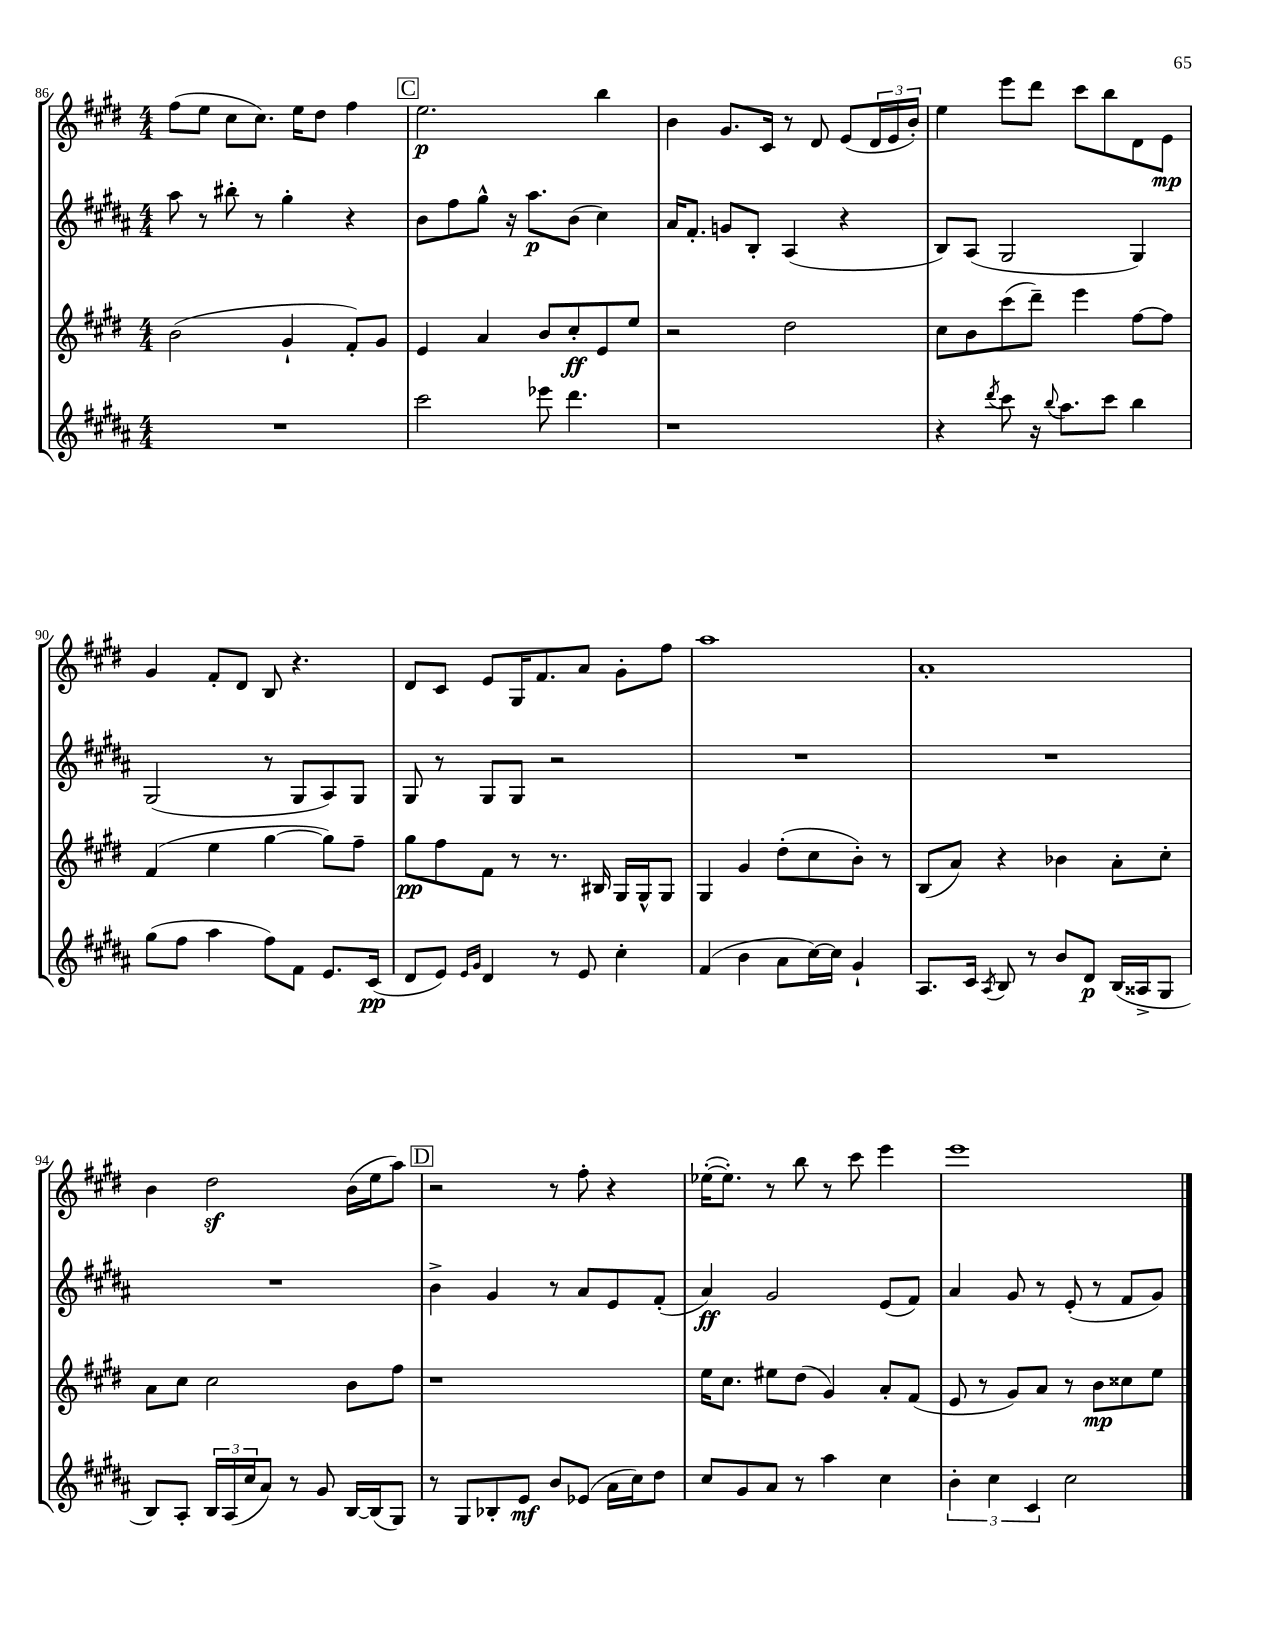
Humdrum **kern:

**kern	**kern	**kern	**kern
*staff4	*staff3	*staff2	*staff1
*clefG2	*clefG2	*clefG2	*clefG2
*k[f#c#g#d#a#]	*k[f#c#g#d#]	*k[f#c#g#d#a#]	*k[f#c#g#d#]
*M4/4	*M4/4	*M4/4	*M4/4
1r	(2b	8aa#	(8ff#
.	.	8r	8ee
.	.	8bb#'	8cc#
.	.	8r	8.cc#)
.	4g#`	4gg#'	.
.	.	.	16ee
.	.	.	8dd#
.	8f#')	4r	4ff#
.	8g#	.	.
=	=	=	=
2ccc#	4e	8b	2.ee
.	.	8ff#	.
.	4a	8gg#^^	.
.	.	16r	.
.	.	8.aa#	.
8eee-	8b	.	.
4.ddd#	8cc#'	(8b	.
.	8e	4cc#)	4bb
.	8ee	.	.
=	=	=	=
1r	2r	16a#	4b
.	.	8.f#'	.
.	.	8g	8.g#
.	.	8B'	.
.	.	.	16c#
.	2dd#	(4A#	8r
.	.	.	8d#
.	.	4r	(8e
.	.	.	24d#
.	.	.	24e
.	.	.	24b')
=	=	=	=
4r	8cc#	8B)	4ee
.	8b	(8A#	.
8qddd#	.	.	.
8ccc#	(8ccc#	2G#	8eee
16r	8ddd#~)	.	8ddd#
8qqbb	.	.	.
8.aa#	.	.	.
.	4eee	.	8ccc#
8ccc#	.	.	8bb
4bb	[8ff#	4G#)	8d#
.	8ff#]	.	8e
=	=	=	=
(8gg#	(4f#	(2G#	4g#
8ff#	.	.	.
4aa#	4ee	.	8f#'
.	.	.	8d#
8ff#)	[4gg#	8r	8B
8f#	.	8G#	4.r
8.e	8gg#])	8A#)	.
.	8ff#~	8G#	.
(16c#	.	.	.
=	=	=	=
8d#	8gg#	8G#	8d#
8e)	8ff#	8r	8c#
16qqe	.	.	.
16qqg#	.	.	.
4d#	8f#	8G#	8e
.	8r	8G#	16G#
.	.	.	8.f#
8r	8.r	2r	.
8e	.	.	8a
.	16B#	.	.
4cc#'	16G#	.	8g#'
.	16G#^^	.	.
.	8G#	.	8ff#
=	=	=	=
(4f#	4G#	1r	1aa
4b	4g#	.	.
8a#	(8dd#'	.	.
[16cc#)	8cc#	.	.
16cc#]	.	.	.
4g#`	8b')	.	.
.	8r	.	.
=	=	=	=
8.A#	(8B	1r	1a'
.	8a)	.	.
16c#	.	.	.
8qA#	.	.	.
8B	4r	.	.
8r	.	.	.
8b	4b-	.	.
8d#	.	.	.
(16B	8a'	.	.
16A##^	.	.	.
8G#	8cc#'	.	.
=	=	=	=
8B)	8a	1r	4b
8A#'	8cc#	.	.
24B	2cc#	.	2dd#
(24A#	.	.	.
24cc#	.	.	.
8a#)	.	.	.
8r	.	.	.
8g#	.	.	.
[16B	8b	.	(16b
(16B]	.	.	16ee
8G#)	8ff#	.	8aa)
=	=	=	=
8r	1r	4b^	2r
8G#	.	.	.
8B-'	.	4g#	.
8e	.	.	.
8b	.	8r	8r
(8e-	.	8a#	8ff#'
16a#	.	8e	4r
16cc#)	.	.	.
8dd#	.	(8f#'	.
=	=	=	=
8cc#	16ee	4a#)	([16ee-'
.	8.cc#	.	8.ee-'])
8g#	.	.	.
8a#	8ee#	2g#	8r
8r	(8dd#	.	8bb
4aa#	4g#)	.	8r
.	.	.	8ccc#
4cc#	8a'	(8e	4eee
.	(8f#	8f#)	.
=	=	=	=
6b'	8e	4a#	1eee
.	8r	.	.
6cc#	.	.	.
.	8g#)	8g#	.
6c#	.	.	.
.	8a	8r	.
2cc#	8r	(8e'	.
.	8b	8r	.
.	8cc##	8f#	.
.	8ee	8g#)	.
==	==	==	==
*-	*-	*-	*-
